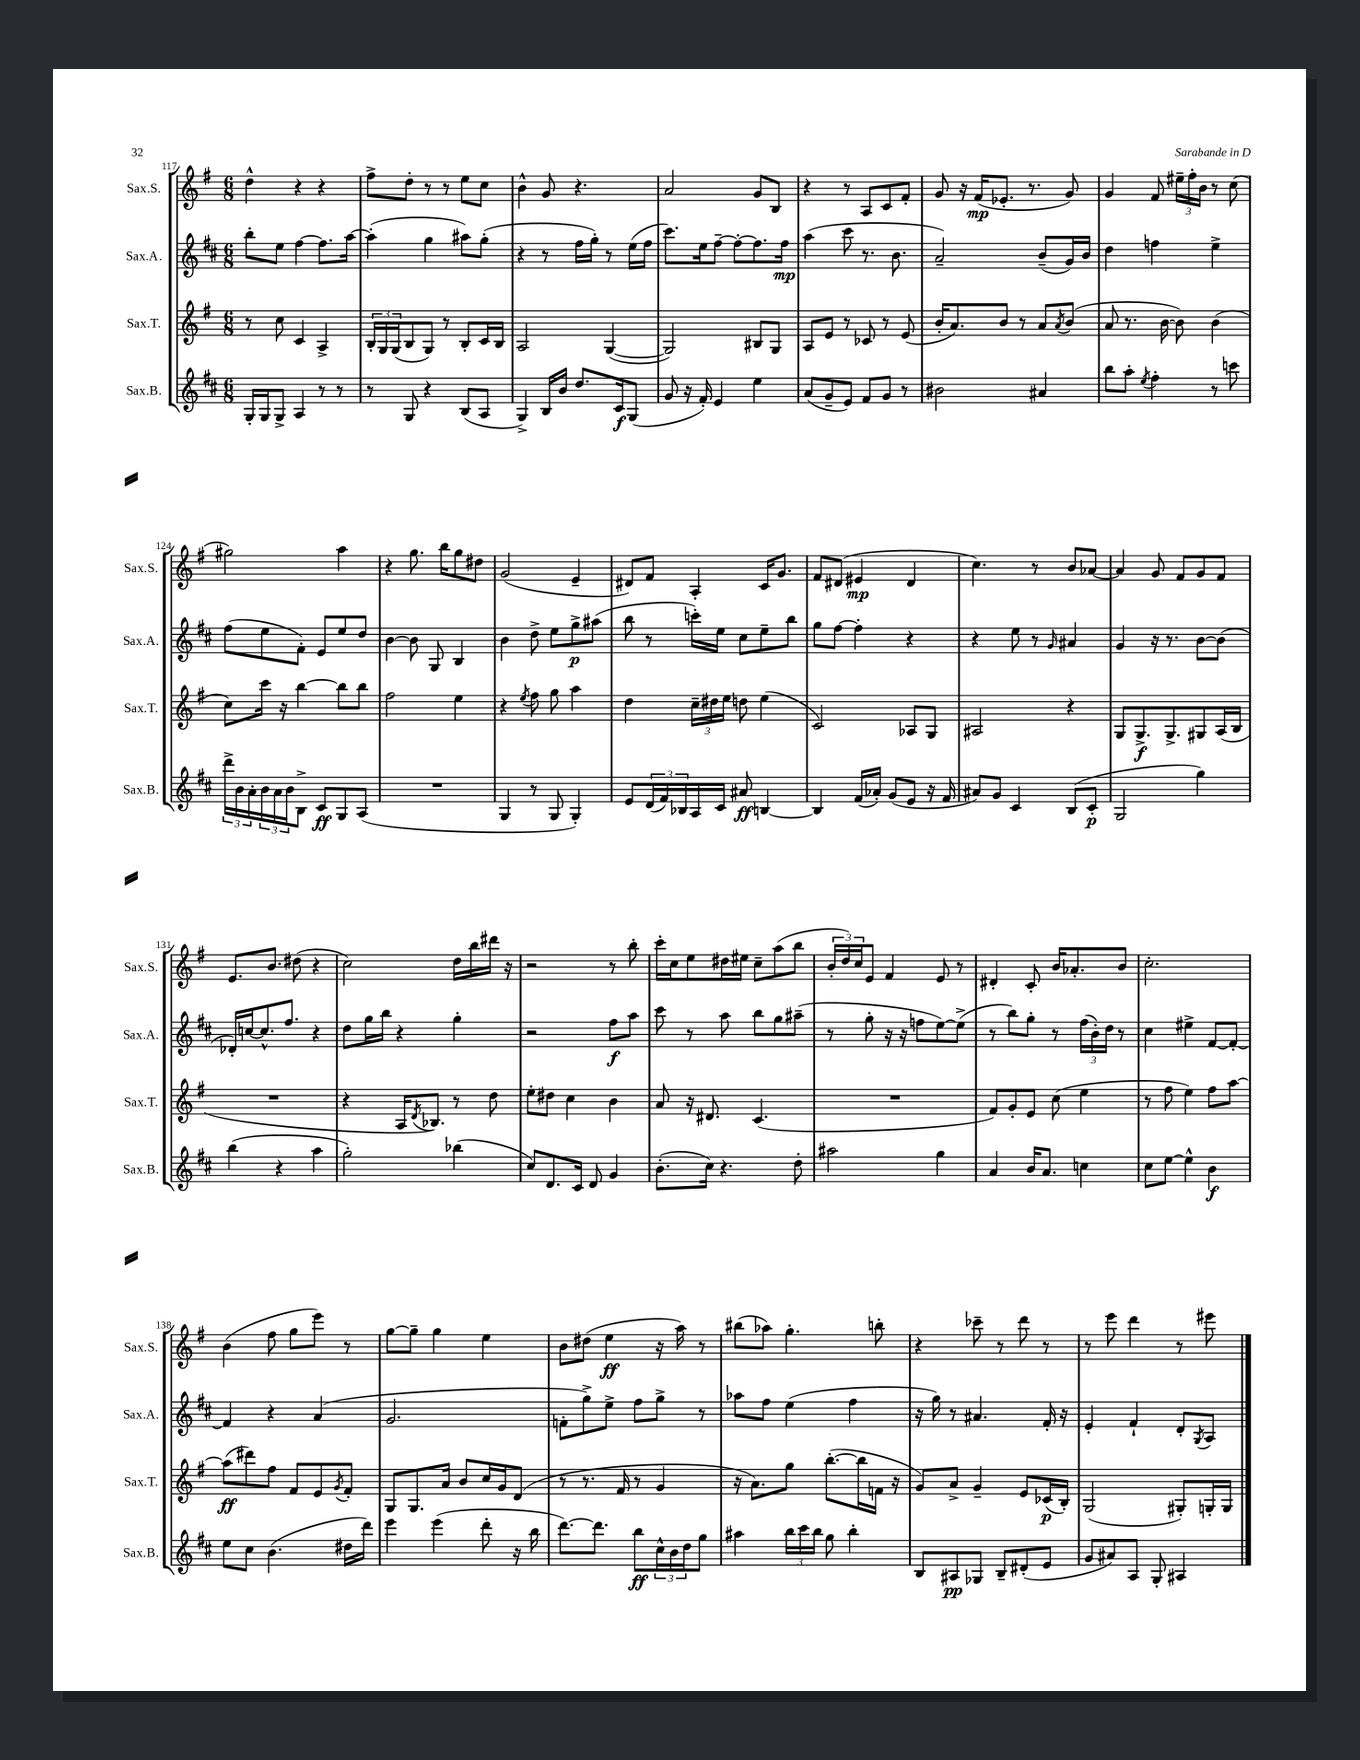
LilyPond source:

<<
\new StaffGroup <<
\new Staff = "s0" \with { instrumentName = "Sax.S." shortInstrumentName = "Sax.S." } {
    \clef treble \key g \major \numericTimeSignature \time 6/8
    d''4-^ r4 r4 |
    fis''8-> d''8-. r8 r8 e''8 c''8 |
    b'4-^ g'8 r4. |
    a'2 g'8 b8 |
    r4 r8 a8 c'8 fis'8-. |
    g'8 r16 fis'16\mp( ees'8.-. r8. g'8) |
    g'4 fis'8 \tuplet 3/2 { eis''16-- fis''16-. b'16 } r8 c''8( |
    gis''2) a''4 |
    r4 g''8. b''16 g''8 dis''8 |
    g'2( e'4-- |
    dis'8) fis'8 a4-. c'16 g'8. |
    fis'8 dis'8( eis'4\mp dis'4 |
    c''4.) r8 b'8 aes'8~ |
    aes'4 g'8 fis'8 g'8 fis'8 |
    e'8. b'8. dis''8( r4 |
    c''2) d''16 b''16 dis'''16 r16 |
    r2 r8 b''8-. |
    c'''16-. c''16 e''8 dis''16 eis''16 c''8-- a''8( b''8 |
    \tuplet 3/2 { b'16-. d''16) c''16 } e'8 fis'4 e'8 r8 |
    dis'4-. c'8-. b'16 aes'8.-. b'8 |
    c''2.-. |
    b'4( fis''8 g''8 e'''8) r8 |
    g''8~ g''8-- g''4 e''4 |
    b'8 dis''8( e''4\ff r16 a''16) r8 |
    bis''8( aes''8) g''4.-. b''8-. |
    r4 ces'''8-- r8 d'''8 r8 |
    r8 e'''8 d'''4 r8 eis'''8 \bar "|." |
}
\new Staff = "s1" \with { instrumentName = "Sax.A." shortInstrumentName = "Sax.A." } {
    \clef treble \key d \major \numericTimeSignature \time 6/8
    b''8-. e''8 fis''4~ fis''8. a''16~ |
    a''4-.( g''4 ais''8) g''8-.( |
    r4 r8 fis''16 g''16-.) r8 e''16( fis''16 |
    cis'''8.) e''16 fis''8~-- fis''8~-. fis''8. fis''16\mp |
    a''4( cis'''8 r8. b'8. |
    a'2--) b'8--( g'16) b'16 |
    d''4 f''4 e''4-> |
    fis''8( e''8 fis'8-.) e'8 e''8 d''8 |
    b'4~ b'8 g8 b4 |
    b'4 d''8-> e''8 g''8->\p ais''8( |
    b''8 r8 c'''16-.) e''16 cis''8 e''8-- b''8 |
    g''8 fis''8~ fis''4-. r4 |
    r4 e''8 r8 \grace { g'16 } ais'4 |
    g'4 r16 r8. b'8~ b'8( |
    des'16-.) c''16~ c''8.-^ fis''8. r4 |
    d''8 g''16 b''16 r4 g''4-. |
    r2 fis''8\f a''8 |
    cis'''8 r8 a''8 b''8 g''8 ais''8--( |
    r8 g''8-. r16 r16 f''8 e''8~) e''8->( |
    r8 b''8) g''8-. r8 \tuplet 3/2 { fis''16( b'16-.) d''16 } r8 |
    cis''4 eis''4-> fis'8~ fis'8~-. |
    fis'4 r4 a'4( |
    g'2. |
    f'8-. g''8->) e''8-> fis''8 g''8-> r8 |
    aes''8 fis''8 e''4( fis''4 |
    r16 g''16) r8 ais'4. fis'16-. r16 |
    e'4-. fis'4-! d'8-. \acciaccatura { g8 } a8 \bar "|." |
}
\new Staff = "s2" \with { instrumentName = "Sax.T." shortInstrumentName = "Sax.T." } {
    \clef treble \key g \major \numericTimeSignature \time 6/8
    r8 c''8 c'4 a4-> |
    \tuplet 3/2 { b16-. g16 g16( } b8 g8) r8 b8-. c'16 b16 |
    a2 g4~( |
    g2) bis8 g8 |
    a8 e'8 r8 ces'8 r8 e'8( |
    b'16-. a'8.) b'8 r8 a'8 \acciaccatura { a'8 } b'8( |
    a'8 r8. b'16~ b'8) b'4( |
    c''8) c'''16 r16 b''4~ b''8 b''8 |
    fis''2 e''4 |
    r4 \acciaccatura { e''8 } fis''8 g''8 a''4 |
    d''4 \tuplet 3/2 { c''16-- dis''16 e''16 } d''8 e''4( |
    c'2) aes8 g8 |
    ais2 r4 |
    g8 g8.->\f g8.-> gis8 a16( b16 |
    R2. |
    r4 a16 \acciaccatura { d'8 } bes8.) r8 d''8 |
    e''8-. dis''8 c''4 b'4 |
    a'8 r16 dis'8. c'4.( |
    R2. |
    fis'8) g'8-. e'8 c''8( e''4 |
    r8 fis''8 e''4) fis''8 a''8~ |
    a''8\ff( dis'''8) fis''8 fis'8 e'8 \acciaccatura { g'8 } fis'8-. |
    g8 g8. a'16 b'8 c''16 g'16 d'8( |
    r8 r8. fis'16 r8 g'4 |
    r16 a'8.) g''8 b''8.~-.( b''16 f'16 r16 |
    g'8) a'8-> g'4-- e'8 ces'16\p( b16-.) |
    g2( gis8-.) g16-. g16 \bar "|." |
}
\new Staff = "s3" \with { instrumentName = "Sax.B." shortInstrumentName = "Sax.B." } {
    \clef treble \key d \major \numericTimeSignature \time 6/8
    g16-. g16 g8-> a4 r8 r8 |
    r8 g8 r4 b8( a8 |
    g4->) b16 b'16 d''8. cis'16\f g8( |
    g'8 r16 fis'16-.) e'4 e''4 |
    a'8( g'8-- e'8) fis'8 g'8 r8 |
    bis'2 ais'4 |
    b''8 a''8-. \acciaccatura { e''8 } fis''4-. r8 c'''8 |
    \tuplet 3/2 { d'''16-> b'16 a'16-. } \tuplet 3/2 { b'16 a'16 b'16 } b8-> cis'8\ff g8 a8( |
    R2. |
    g4 r8 g8 g4-.) |
    e'8 \tuplet 3/2 { d'16( fis'16) bes16 } a16 cis'16 ais'8\ff b4~ |
    b4 fis'16( aes'16-.) g'8( e'8 r16 fis'16 |
    ais'8) g'8 cis'4 b8( cis'8-.\p |
    g2 g''4) |
    b''4( r4 a''4 |
    g''2-.) bes''4( |
    cis''8) d'8. cis'16 d'8 g'4 |
    b'8.-.( cis''16) r4. d''8-. |
    ais''2 g''4 |
    a'4 b'16 a'8. c''4 |
    cis''8 e''8~ e''4-^ b'4\f |
    e''8 cis''8 b'4.( dis''16 d'''16) |
    e'''4 e'''4( d'''8-. r16 b''16 |
    d'''8.~) d'''8. b''8\ff \tuplet 3/2 { cis''16-^ b'16 d''16 } g''8 |
    ais''4 \tuplet 3/2 { b''16 cis'''16 b''16 } g''8 b''4-. |
    b8 ais8\pp ges8 b8-- dis'8-.( e'8 |
    g'8 ais'8) a8 g8-. ais4 \bar "|." |
}
>>
>>
\layout { \context { \Score currentBarNumber = #117 } }
